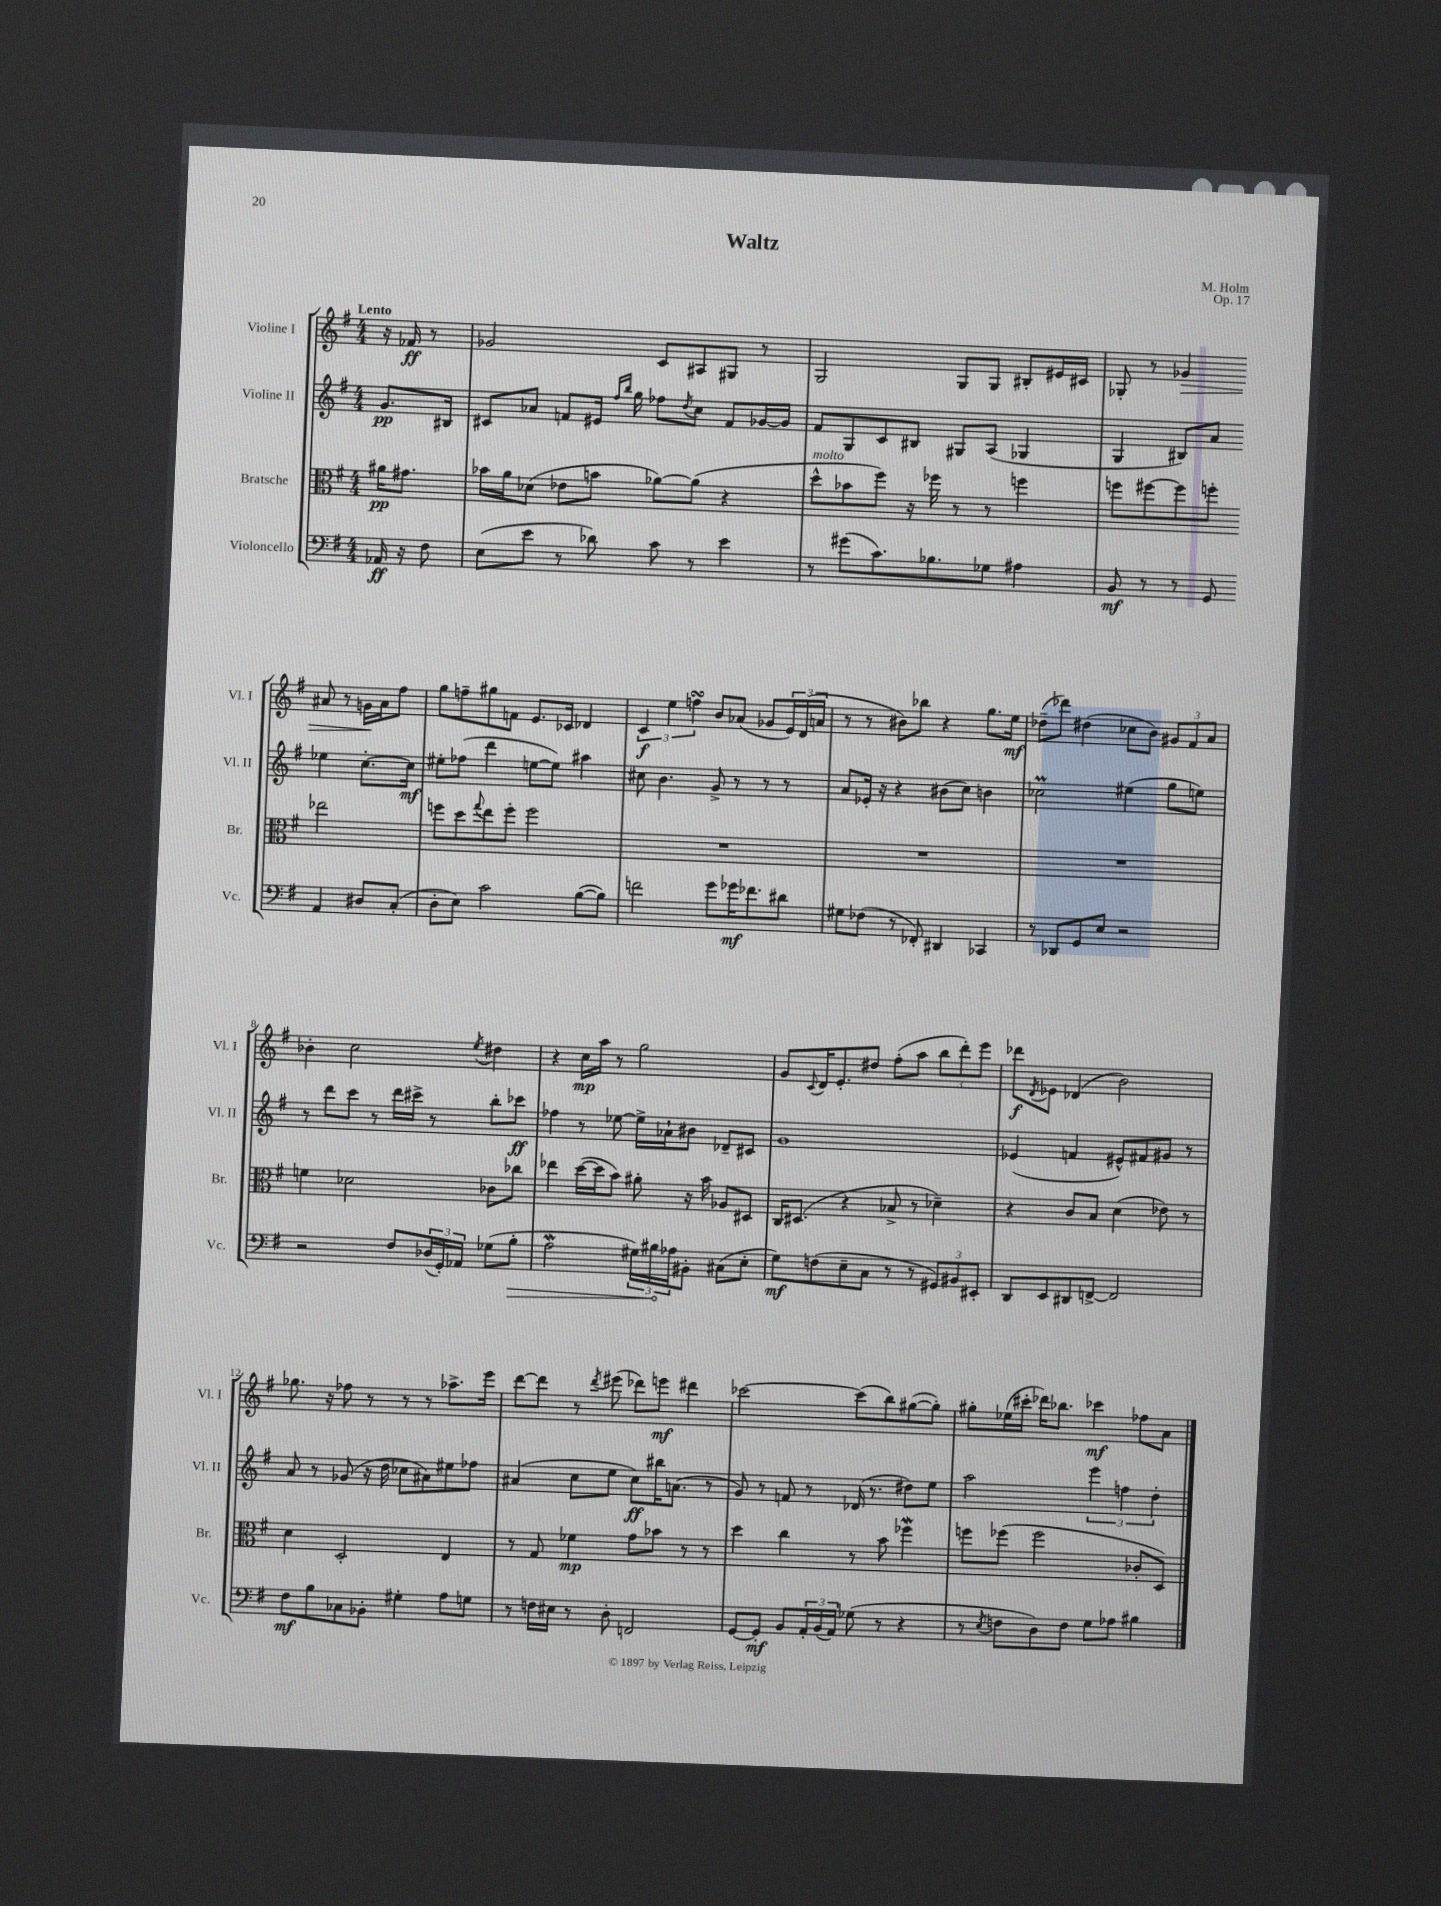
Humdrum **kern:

**kern	**kern	**kern	**kern
*staff4	*staff3	*staff2	*staff1
*clefF4	*clefC3	*clefG2	*clefG2
*k[f#]	*k[f#]	*k[f#]	*k[f#]
*M4/4	*M4/4	*M4/4	*M4/4
16AA-	16a#	8.g	16r
16r	8.g#	.	16f-
8F#	.	.	8r
.	.	16B#	.
=	=	=	=
(8E	16b-	8c#	2g-
.	16a	.	.
8e	(8d-	8a-	.
8r	8e-	8f	.
8d-)	8b	16e#	.
.	.	16qqff#	.
.	.	16qqbb	.
.	.	16gg	.
8c	[8a-)	8ff-	8c
.	.	8qdd	.
8r	(8a-]	8cc	8A#
4e	4r	8f	8G#
.	.	[16g-	8r
.	.	16g-]	.
=	=	=	=
8r	8dd^^	8f#	2G
(8g#	8b-	8G	.
8.c)	8ff#)	8c	.
.	16r	8B#	.
8.B-	16ff-	.	.
.	8r	8G#	8G
8G-	8r	(8A	8G
4A#	4ff	4G-	8B#'
.	.	.	16e#
.	.	.	16c#
=	=	=	=
8BB	8ff	4G	8G-'
8r	[8ff#	.	8r
8r	8ff#]	8B#)	4g-
8GG	8ff'	8a	.
4AA	2ee-	4ee-	8a#
.	.	.	8r
8D#	.	[8.cc'	16g
.	.	.	16a#
(8C'	.	.	8ff#
.	.	16cc]	.
=	=	=	=
8D'	8ff	8ee#'	8gg
8E)	8dd	(8ff-	8ff~
.	8qqgg	.	.
2c	8ee	4ddd	8gg#
.	8ff'	.	8f
.	2ff	[8ee	8.e
.	.	8ee])	.
.	.	.	16c-
([8B	.	4aa#	4d-
8B])	.	.	.
=	=	=	=
2f	1r	8cc#	6c
.	.	4.b	.
.	.	.	6ee
.	.	.	6ff
8g	.	8g^	8b
16g-	.	8r	(8a-
8.f-	.	.	.
.	.	8r	8g-
8d#	.	8r	24e)
.	.	.	(24d
.	.	.	24a
=	=	=	=
8G#	1r	8a	8r
(8F-	.	16e-'	8r
.	.	16r	.
8r	.	4r	8b#)
8FF-')	.	.	8bb-
4DD#	.	(8b#	4r
.	.	8cc)	.
4CC-	.	4b	8.gg
.	.	.	16ee
=	=	=	=
8r	1r	2cc-	(8dd-~
8DD-	.	.	8ddd-)
8GG	.	.	(4dd#
8E	.	.	.
2r	.	(4ee#	8cc-
.	.	.	8b)
.	.	8gg	12g#
.	.	.	12f#
.	.	8ee)	.
.	.	.	12a
=	=	=	=
2r	4f	8r	4b-'
.	.	8ddd	.
.	2d-	8ccc	2cc
.	.	8r	.
8F#	.	16ddd	.
.	.	16ccc#^	.
(24D-	.	8r	.
24GG')	.	.	.
24AA-	.	.	.
.	.	.	8qee
(8G-	8c-	8bb'	4dd#
8B'	8cc-	8ccc-	.
=	=	=	=
2A	4ee-	4ff-	4r
.	([16dd	8r	16cc
.	16dd]	.	16aa
.	8b)	[8ee-	8r
24G#)	8a#'	16ee-^]	2gg
24B#	.	.	.
.	.	16a-`	.
24A-	.	.	.
8BB#'	16r	8b#	.
.	16b	.	.
(8C#	8A-	8d-~	.
8E'	8D#	8c#	.
=	=	=	=
8G)	16C	1g	8g
.	(8.D#	.	.
.	.	.	8qqc
(8F	.	.	16d
.	.	.	8.e'
8E~	4r	.	.
8C	.	.	8dd#
8r	8B-^	.	(8ff#'
8r	8r	.	8aa
12GG#)	4d-~)	.	12bb
12BB#	.	.	12ddd')
12EE#'	.	.	12eee
=	=	=	=
8DD	4r	(4e-	8ddd-
.	.	.	8qd
8EE	.	.	8e-
8DD#	8c	4f	(4d-
[8FF^	8B	.	.
2FF]	(4d	8e#^^)	2b)
.	.	8f#	.
.	8e-)	8g#	.
.	8r	8r	.
=	=	=	=
8F#	4d	8a	8.gg-
8B	.	8r	.
.	.	.	16r
8C-	2D'	(8g-	8ff-
8BB-'	.	16r	8r
.	.	16dd	.
4G#'	.	8cc-	8r
.	.	8a#)	8r
8A	4E	8ee#	8.aa-^
8G	.	8ff-	.
.	.	.	16eee
=	=	=	=
8r	8r	(4a#	[8ddd
16F	8G	.	8ddd]
16E#	.	.	.
8r	4f-	8cc	8r
.	.	.	8qddd
8D'	.	8ee	(8eee#
2FF	8g	8cc)	8ddd-)
.	8b-	16bb#	8eee
.	.	(8.a	.
.	8r	.	4ddd#
.	8r	8r	.
=	=	=	=
[8GG	4dd	8g)	[2ccc-
8GG']	.	8r	.
8BB	4cc	8f	.
24AA'	.	8r	.
(24BB	.	.	.
24AA)	.	.	.
(8G-	8r	(16d-	(8ccc-]
.	.	8.r	.
8r	8b	.	8bb)
4r	4ff-	8dd#)	([8gg#
.	.	8ee	8gg#'])
=	=	=	=
8r	8ff	2aa	8gg#'
8qE	.	.	.
8F	(8ff-	.	(16ee-
.	.	.	16ccc#'
8D)	2ff-	.	16ddd-)
.	.	.	8.bb-
8F	.	.	.
8G	.	6eee	4ccc-
8A-	.	.	.
.	.	6ff	.
4B#	8c-'	.	8ff-
.	.	6dd'	.
.	8D)	.	8a
==	==	==	==
*-	*-	*-	*-
